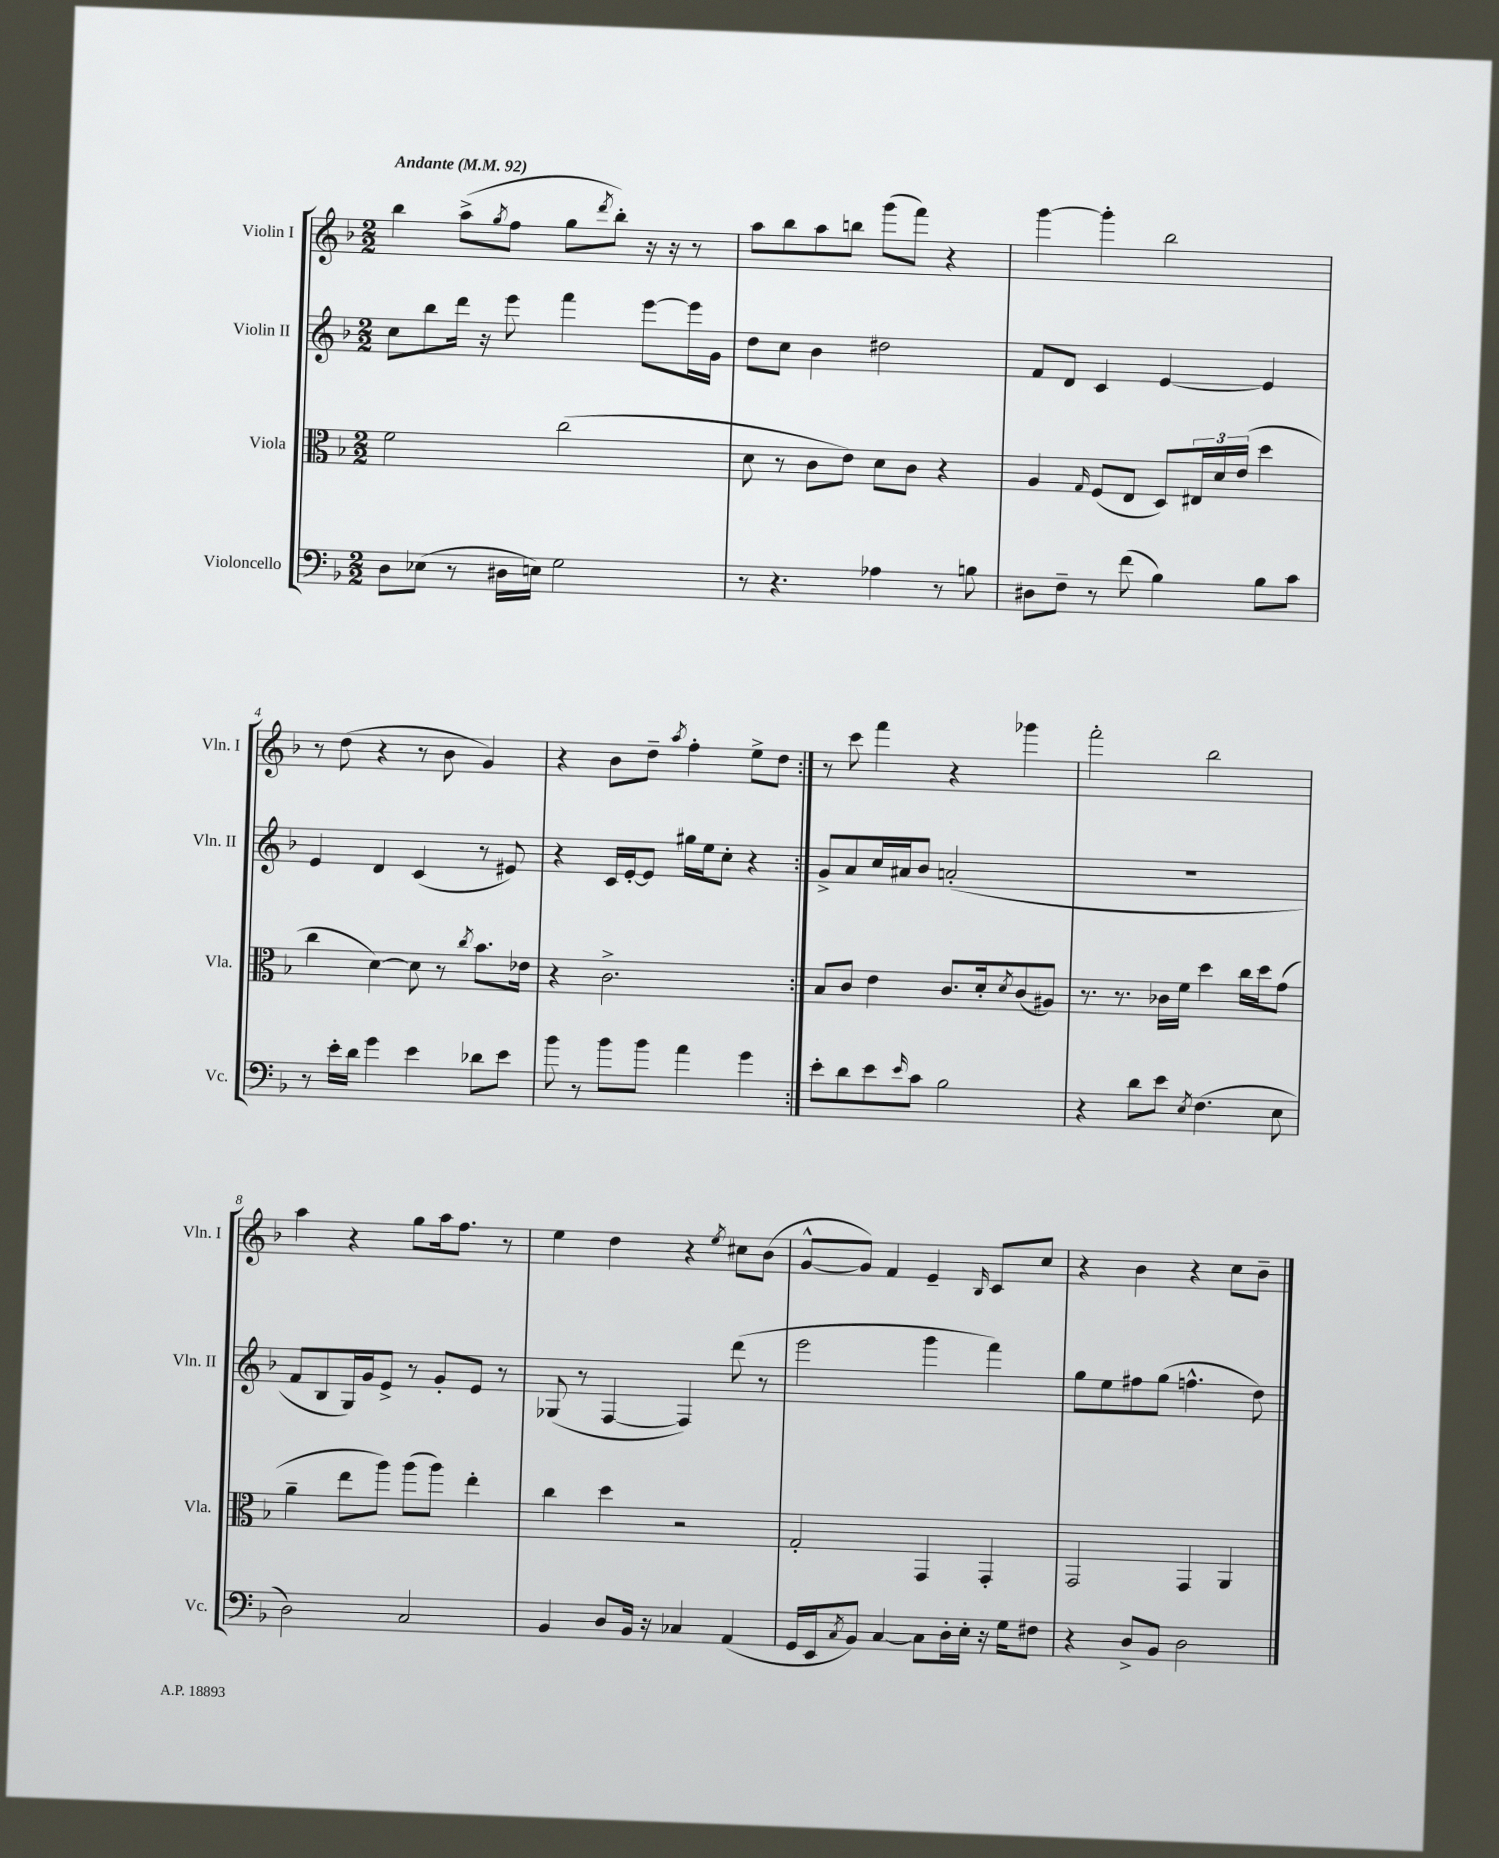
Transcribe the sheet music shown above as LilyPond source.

<<
\new StaffGroup <<
\new Staff = "s0" \with { instrumentName = "Violin I" shortInstrumentName = "Vln. I" } {
    \clef treble \key f \major \numericTimeSignature \time 2/2 \tempo "Andante" 4 = 92
    \repeat volta 2 { bes''4 a''8->( \acciaccatura { g''8 } f''8 g''8 \acciaccatura { d'''8 } bes''8-.) r16 r16 r8 |
    a''8 bes''8 a''8 b''8 g'''8( f'''8) r4 |
    g'''4~ g'''4-. bes''2 |
    r8 d''8( r4 r8 bes'8 g'4) |
    r4 bes'8 d''8-- \acciaccatura { a''8 } f''4-. e''8-> d''8 | }
    r8 c'''8 f'''4 r4 ges'''4 |
    f'''2-. bes''2 |
    a''4 r4 g''8 a''16 f''8. r8 |
    e''4 d''4 r4 \acciaccatura { e''8 } cis''8 bes'8( |
    g'8~-^ g'8) f'4 e'4-- \grace { bes16 } c'8 c''8 |
    r4 bes'4 r4 c''8 bes'8-- \bar "|." |
}
\new Staff = "s1" \with { instrumentName = "Violin II" shortInstrumentName = "Vln. II" } {
    \clef treble \key f \major \numericTimeSignature \time 2/2
    \repeat volta 2 { c''8 bes''8 d'''16 r16 e'''8 f'''4 e'''8~ e'''16 g'16 |
    d''8 c''8 bes'4 dis''2 |
    f'8 d'8 c'4 e'4~ e'4 |
    e'4 d'4 c'4( r8 eis'8) |
    r4 c'16 e'16~-. e'8 gis''16 e''16 c''8-. r4 | }
    g'8-> a'8 c''16 ais'16 bes'8 a'2-.( |
    R1 |
    f'8 bes8 g16) g'16 e'8-> r8 g'8-. e'8 r8 |
    ges8( r8 f4~ f4) d'''8( r8 |
    e'''2 g'''4 f'''4) |
    g''8 e''8 fis''8 g''8( f''4.-^ d''8) \bar "|." |
}
\new Staff = "s2" \with { instrumentName = "Viola" shortInstrumentName = "Vla." } {
    \clef alto \key f \major \numericTimeSignature \time 2/2
    \repeat volta 2 { f'2 c''2( |
    d'8 r8 c'8 e'8) d'8 c'8 r4 |
    a4 \grace { g16 } f8( e8 d8) \tuplet 3/2 { eis16 d'16 e'16( } d''4 |
    c''4 d'4~) d'8 r8 \acciaccatura { c''8 } bes'8. ees'16 |
    r4 c'2.-> | }
    bes8 c'8 e'4 c'8. d'16-. \acciaccatura { d'8 } c'8( ais8) |
    r8. r8. ces'16 f'16 d''4 c''16 d''16 g'8( |
    a'4-- e''8 a''8) a''8( a''8) e''4-. |
    c''4 d''4 r2 |
    g2-. g,4 g,4-. |
    g,2 g,4 a,4 \bar "|." |
}
\new Staff = "s3" \with { instrumentName = "Violoncello" shortInstrumentName = "Vc." } {
    \clef bass \key f \major \numericTimeSignature \time 2/2
    \repeat volta 2 { d8 ees8( r8 dis16 e16) g2 |
    r8 r4. aes4 r8 b8 |
    dis8 f8-- r8 f'8( bes4) bes8 c'8 |
    r8 e'16-. d'16 g'4 e'4 des'8 e'8 |
    bes'8 r8 bes'8 bes'8 a'4 g'4 | }
    e'8-. d'8 e'8 \grace { e'16 } c'8 bes2 |
    r4 d'8 e'8 \acciaccatura { e8 } f4.( e8 |
    d2) c2 |
    bes,4 d8 bes,16 r16 ces4 a,4( |
    g,16 e,16 \acciaccatura { c8 } bes,8) c4~ c8 d16-. e16-. r16 g16 fis8 |
    r4 d8-> bes,8 d2 \bar "|." |
}
>>
>>
